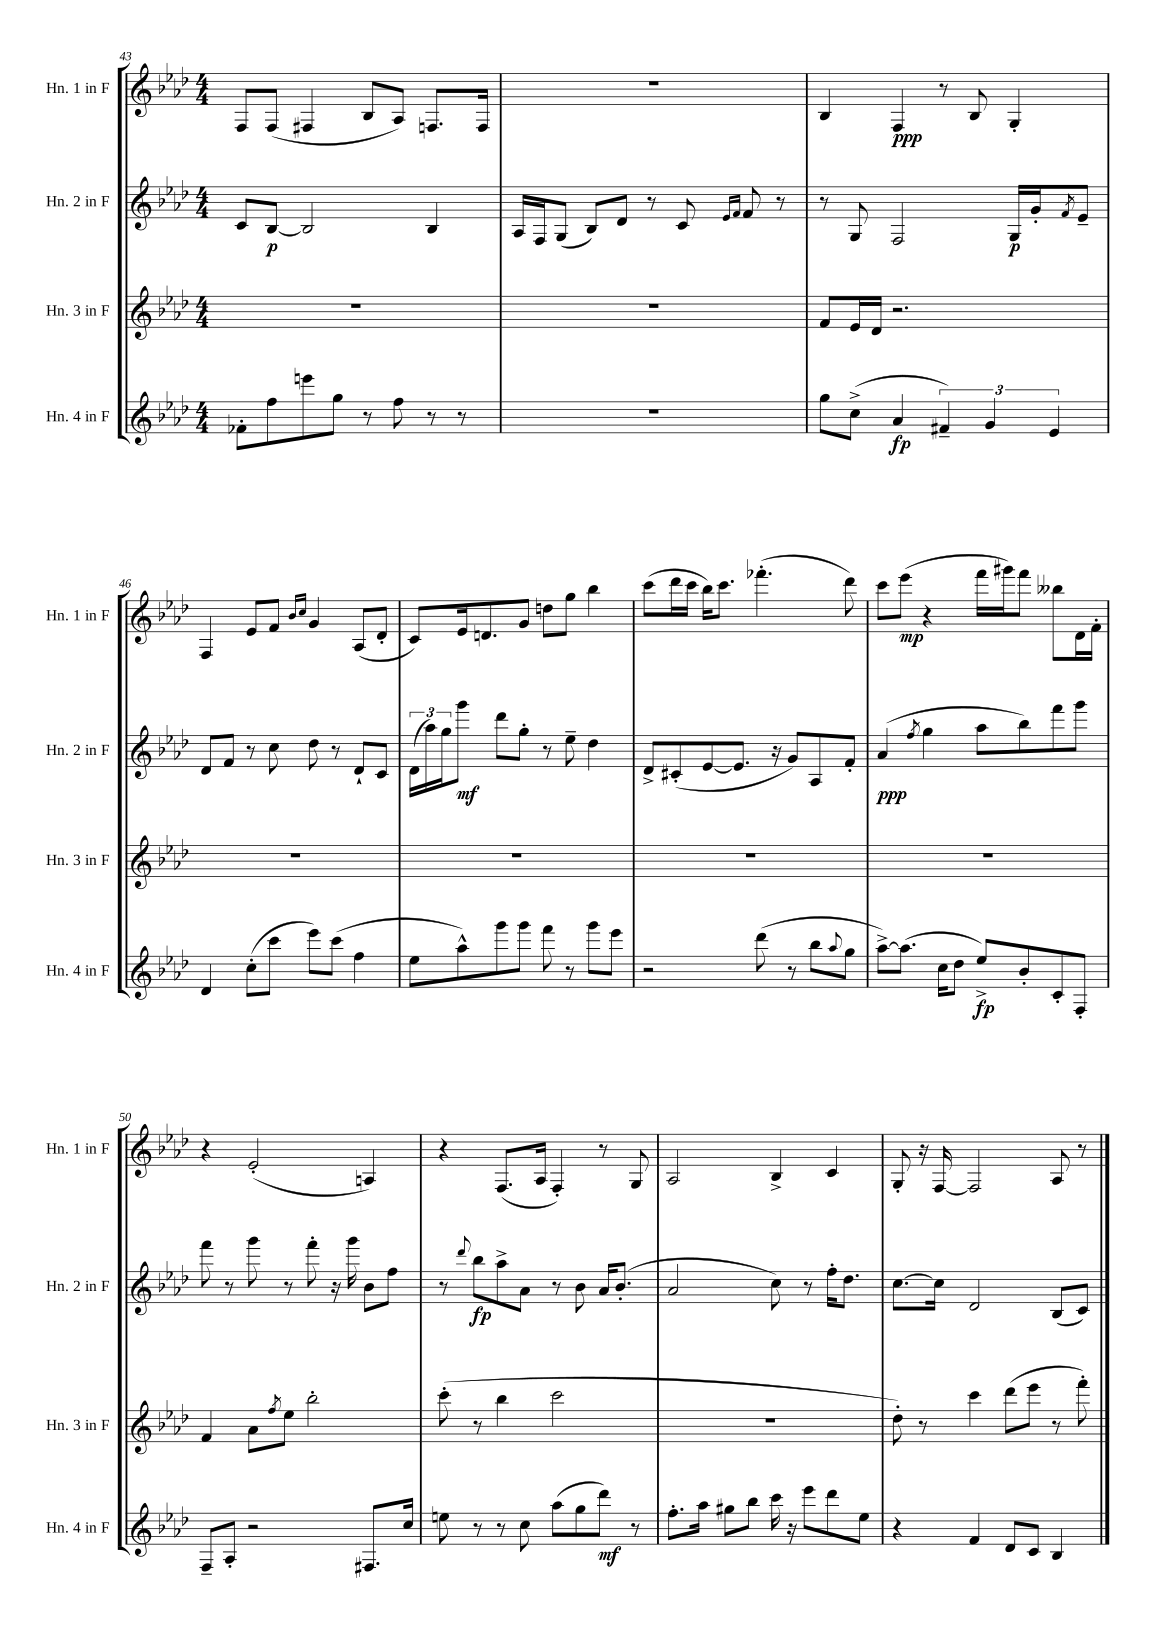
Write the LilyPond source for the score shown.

<<
\new StaffGroup <<
\new Staff = "s0" \with { instrumentName = "Hn. 1 in F" shortInstrumentName = "Hn. 1 in F" } {
    \clef treble \key aes \major \numericTimeSignature \time 4/4
    f8 f8( fis4 bes8 aes8) f8. f16 |
    R1 |
    bes4 f4\ppp r8 bes8 g4-. |
    f4 ees'8 f'8 \grace { bes'16 c''16 } g'4 aes8( des'8-. |
    c'8) ees'16 d'8. g'8 d''8 g''8 bes''4 |
    c'''8( des'''16 c'''16 bes''16) c'''8. fes'''4.-.( des'''8) |
    c'''8 ees'''8\mp( r4 f'''16 gis'''16) f'''8 beses''8 des'16 f'16-. |
    r4 ees'2-.( a4) |
    r4 f8.( aes16 f4-.) r8 g8 |
    aes2 bes4-> c'4 |
    g8-. r16 f16~ f2 aes8 r8 \bar "|." |
}
\new Staff = "s1" \with { instrumentName = "Hn. 2 in F" shortInstrumentName = "Hn. 2 in F" } {
    \clef treble \key aes \major \numericTimeSignature \time 4/4
    c'8 bes8~\p bes2 bes4 |
    aes16 f16 g8( bes8) des'8 r8 c'8 \grace { ees'16 f'16 } f'8 r8 |
    r8 g8 f2 g16\p g'16-. \acciaccatura { f'8 } ees'8-- |
    des'8 f'8 r8 c''8 des''8 r8 des'8-! c'8 |
    \tuplet 3/2 { des'16( aes''16) g''16 } g'''8\mf des'''8 g''8-. r8 ees''8-- des''4 |
    des'8-> cis'8-.( ees'8~ ees'8. r16 g'8) aes8 f'8-. |
    aes'4\ppp( \acciaccatura { f''8 } g''4 aes''8 bes''8) f'''8 g'''8 |
    f'''8 r8 g'''8 r8 f'''8-. r16 g'''16 bes'8 f''8 |
    r8 \appoggiatura { des'''8 } bes''8\fp aes''8-> aes'8 r8 bes'8 aes'16 bes'8.-.( |
    aes'2 c''8) r8 f''16-. des''8. |
    c''8.~ c''16 des'2 bes8( c'8) \bar "|." |
}
\new Staff = "s2" \with { instrumentName = "Hn. 3 in F" shortInstrumentName = "Hn. 3 in F" } {
    \clef treble \key aes \major \numericTimeSignature \time 4/4
    R1 |
    R1 |
    f'8 ees'16 des'16 r2. |
    R1 |
    R1 |
    R1 |
    R1 |
    f'4 aes'8 \acciaccatura { f''8 } ees''8 bes''2-. |
    c'''8-.( r8 bes''4 c'''2 |
    R1 |
    des''8-.) r8 c'''4 des'''8( ees'''8 r8 f'''8-.) \bar "|." |
}
\new Staff = "s3" \with { instrumentName = "Hn. 4 in F" shortInstrumentName = "Hn. 4 in F" } {
    \clef treble \key aes \major \numericTimeSignature \time 4/4
    fes'8-. f''8 e'''8 g''8 r8 f''8 r8 r8 |
    R1 |
    g''8 c''8->( aes'4\fp \tuplet 3/2 { fis'4--) g'4 ees'4 } |
    des'4 c''8-.( c'''8 ees'''8) c'''8( f''4 |
    ees''8 aes''8-^) g'''8 g'''8 f'''8 r8 g'''8 ees'''8 |
    r2 des'''8( r8 bes''8 \appoggiatura { aes''8 } g''8 |
    aes''8~->) aes''8.( c''16 des''8 ees''8->\fp) bes'8-. c'8-. f8-. |
    f8-- aes8-. r2 fis8. c''16 |
    e''8 r8 r8 c''8 aes''8( g''8 des'''8\mf) r8 |
    f''8.-. aes''16 gis''8 bes''8 c'''16 r16 ees'''8 des'''8 ees''8 |
    r4 f'4 des'8 c'8 bes4 \bar "|." |
}
>>
>>
\layout { \context { \Score currentBarNumber = #43 } }
